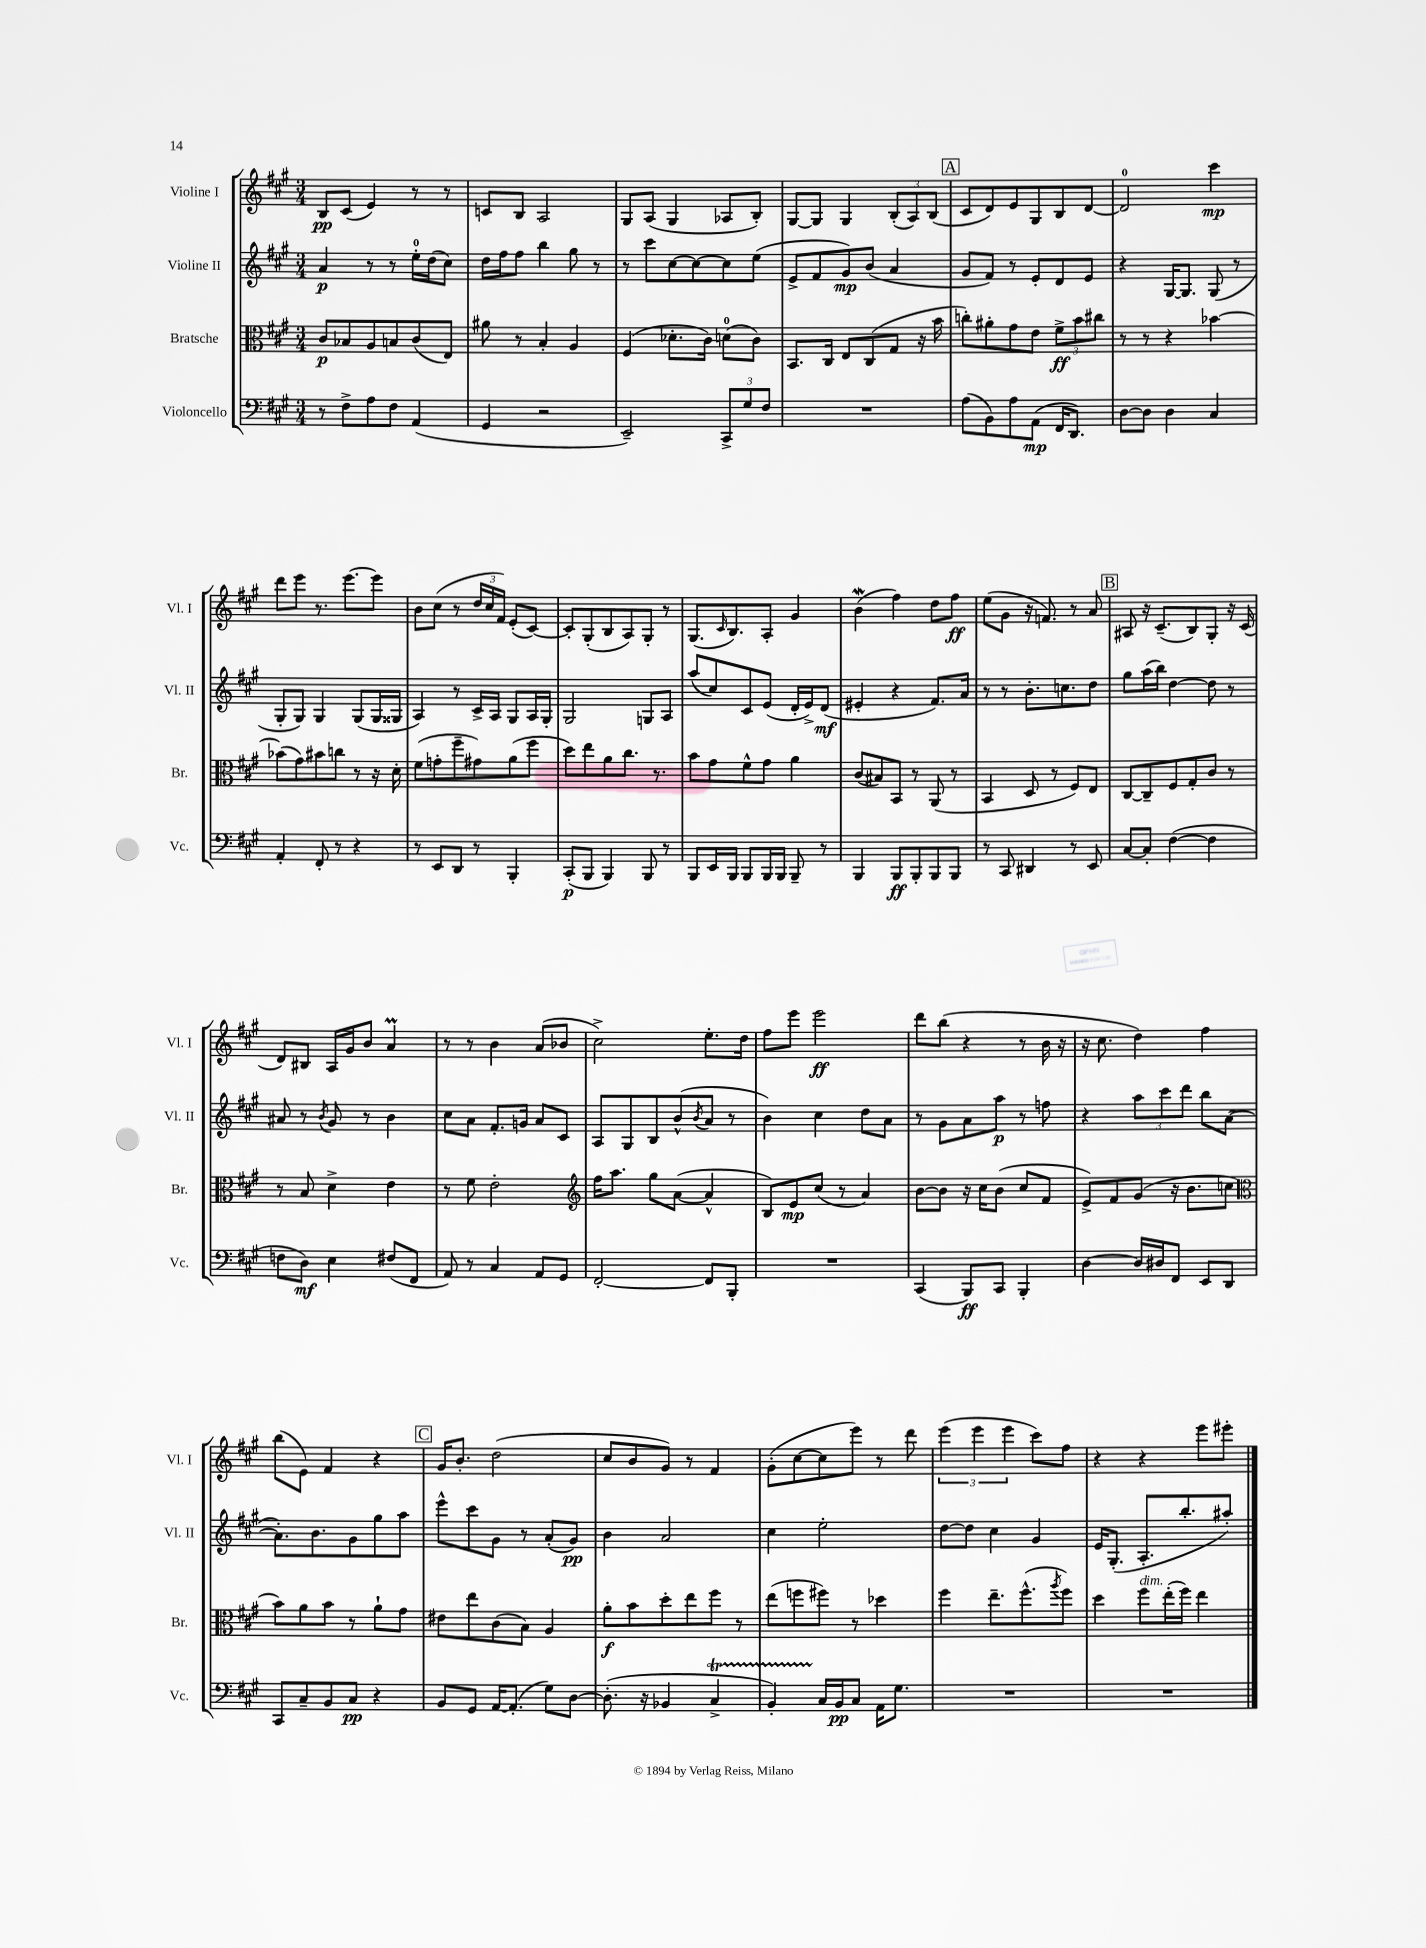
<<
\new StaffGroup <<
\new Staff = "s0" \with { instrumentName = "Violine I" shortInstrumentName = "Vl. I" } {
    \clef treble \key a \major \numericTimeSignature \time 3/4
    b8\pp cis'8( e'4) r8 r8 |
    c'8 b8 a2 |
    gis8 a8( gis4 aes8 b8-.) |
    gis8~ gis8 gis4 \tuplet 3/2 { b8-.( a8) b8( } |
    \mark \markup { \box "A" } cis'8 d'8) e'8 gis8 b8 d'8~ |
    d'2-0 cis'''4\mp |
    d'''8 e'''8 r8. e'''8.~ e'''8 |
    b'8 cis''8( r8 \tuplet 3/2 { d''16 cis''16 fis'16) } e'8-.( cis'8~) |
    cis'8-. gis8-.( b8 a8) gis8-. r8 |
    gis8.( \grace { cis'16 } b8.) a8-. gis'4 |
    b'4\mordent( fis''4) d''8 fis''8\ff |
    e''8( gis'8 r16 f'8.) r8 a'8 |
    \mark \markup { \box "B" } ais8 r16 cis'8.--( b8) gis8-. r16 cis'16( |
    d'8) bis8 a16 gis'16 b'8 a'4\prall |
    r8 r8 b'4 a'8( bes'8 |
    cis''2->) e''8.-. d''16 |
    fis''8 e'''8 e'''2\ff |
    d'''8 b''8( r4 r8 b'16 r16 |
    r16 cis''8. d''4) fis''4 |
    b''8( e'8) fis'4 r4 |
    \mark \markup { \box "C" } gis'16 b'8.-. d''2( |
    cis''8 b'8 gis'8) r8 fis'4 |
    gis'8-.( cis''8~ cis''8 e'''8) r8 d'''8 |
    \tuplet 3/2 { e'''4( e'''4 e'''4 } cis'''8) fis''8 |
    r4 r4 e'''8 eis'''8-. \bar "|." |
}
\new Staff = "s1" \with { instrumentName = "Violine II" shortInstrumentName = "Vl. II" } {
    \clef treble \key a \major \numericTimeSignature \time 3/4
    a'4\p r8 r8 e''16-0-. d''16( cis''8) |
    d''16 fis''16 fis''8 b''4 gis''8 r8 |
    r8 cis'''8 cis''8~ cis''8~ cis''8 e''8( |
    e'8-> fis'8 gis'8\mp) b'8( a'4 |
    \mark \markup { \box "A" } gis'8 fis'8) r8 e'8-. d'8 e'8 |
    r4 gis16~ gis8. gis8( r8 |
    gis8-. gis8) gis4 gis8( gis16 gisis16 |
    a4) r8 cis'16-> a16 gis8 a16 gis16-. |
    gis2 g8 a8 |
    a''8( cis''8) cis'8 e'8( d'16-. e'16->) d'8\mf( |
    eis'4-. r4 fis'8.) a'16 |
    r8 r8 b'8.-. c''8. d''8 |
    \mark \markup { \box "B" } gis''8 a''16( b''16) d''4~ d''8 r8 |
    ais'8 r8 \acciaccatura { b'8 } gis'8 r8 b'4 |
    cis''8 a'8 fis'8.-. g'16 a'8 cis'8 |
    a8 gis8 b8 b'8-^( \acciaccatura { b'8 } a'8 r8 |
    b'4) cis''4 d''8 a'8 |
    r8 gis'8 a'8 a''8\p r8 f''8 |
    r4 \tuplet 3/2 { a''8 cis'''8 d'''8 } b''8 a'8~( |
    a'8.-.) b'8. gis'8 gis''8 a''8 |
    \mark \markup { \box "C" } e'''8-^ cis'''8 gis'8 r8 a'8-.( gis'8\pp) |
    b'4 a'2 |
    cis''4 e''2-. |
    d''8~ d''8 cis''4 gis'4 |
    e'16 gis8.-.( a8.-. b''8.-. ais''8-.) \bar "|." |
}
\new Staff = "s2" \with { instrumentName = "Bratsche" shortInstrumentName = "Br." } {
    \clef alto \key a \major \numericTimeSignature \time 3/4
    cis'8\p bes8 a8 b8 cis'8( e8) |
    ais'8 r8 b4-. a4 |
    fis4( des'8.-. cis'16) d'8-0( cis'8) |
    b,8. cis16 e8 cis8( gis8 r16 b'16 |
    \mark \markup { \box "A" } c''8-.) ais'8-. gis'8 e'8 \tuplet 3/2 { fis'8->\ff b'8 cis''8 } |
    r8 r8 r4 bes'4~ |
    bes'8( gis'8) bis'8 c''8 r8 r16 d'16-. |
    fis'8( g'8-. fis''8-- gis'8) a'8( fis''8 |
    d''8) e''8 a'8 cis''8. r8. |
    b'8 gis'8 fis'8-^ gis'8 a'4 |
    cis'8( bis8) b,8 r8 a,8( r8 |
    b,4 d8 r8 fis8) e8 |
    \mark \markup { \box "B" } cis8~ cis8-- fis8 gis8-. cis'8 r8 |
    r8 b8 d'4-> e'4 |
    r8 fis'8 e'2-. |
    \clef treble fis''16 a''8. gis''8 a'8~( a'4-^ |
    b8) e'8\mp cis''8( r8 a'4) |
    b'8~ b'8 r16 cis''16 b'8( cis''8 fis'8 |
    e'8->) fis'8 gis'8( r16 b'8. c''8 |
    \clef alto b'8) a'8 b'8 r8 a'8-! gis'8 |
    \mark \markup { \box "C" } eis'8 e''8 cis'8( b8) a4 |
    a'8-.\f b'8 d''8-. e''8 fis''8 r8 |
    e''8( f''8 fis''8) r8 des''4 |
    fis''4 e''8.-- fis''8.-^( \acciaccatura { a''8 } fis''8) |
    d''4 fis''8^\markup { \italic "dim." } e''16-.( fis''16) e''4 \bar "|." |
}
\new Staff = "s3" \with { instrumentName = "Violoncello" shortInstrumentName = "Vc." } {
    \clef bass \key a \major \numericTimeSignature \time 3/4
    r8 fis8-> a8 fis8 a,4( |
    gis,4 r2 |
    e,2--) \tuplet 3/2 { cis,8-> gis8 fis8 } |
    R2. |
    \mark \markup { \box "A" } a8( b,8) a8 a,8\mp( fis,16 d,8.) |
    d8~ d8 d4 cis4 |
    a,4-. fis,8-. r8 r4 |
    r8 e,8 d,8 r8 b,,4-. |
    cis,8-.\p( b,,8 b,,4) b,,8 r8 |
    b,,8 e,16 b,,16 b,,8 b,,16 b,,16 b,,8-- r8 |
    b,,4 b,,8\ff b,,8-. b,,8 b,,8 |
    r8 cis,8 dis,4 r8 e,8 |
    \mark \markup { \box "B" } cis8~ cis8-. fis4~( fis4 |
    f8 d8\mf) e4 fis8( fis,8 |
    a,8) r8 cis4 a,8 gis,8 |
    fis,2~-. fis,8 b,,8-. |
    R2. |
    cis,4( b,,8\ff) cis,8 b,,4-. |
    d4~ d16 dis16 fis,8 e,8 d,8 |
    cis,8 cis8-- b,8 cis8\pp r4 |
    \mark \markup { \box "C" } b,8 gis,8 a,16~ a,8.-.( gis8) d8~ |
    d8.-.( r16 bes,4 cis4->\startTrillSpan |
    b,4-.) cis16\stopTrillSpan b,16\pp cis8 a,16 gis8. |
    R2. |
    R2. \bar "|." |
}
>>
>>
\layout { \context { \Score \remove "Bar_number_engraver" } }
